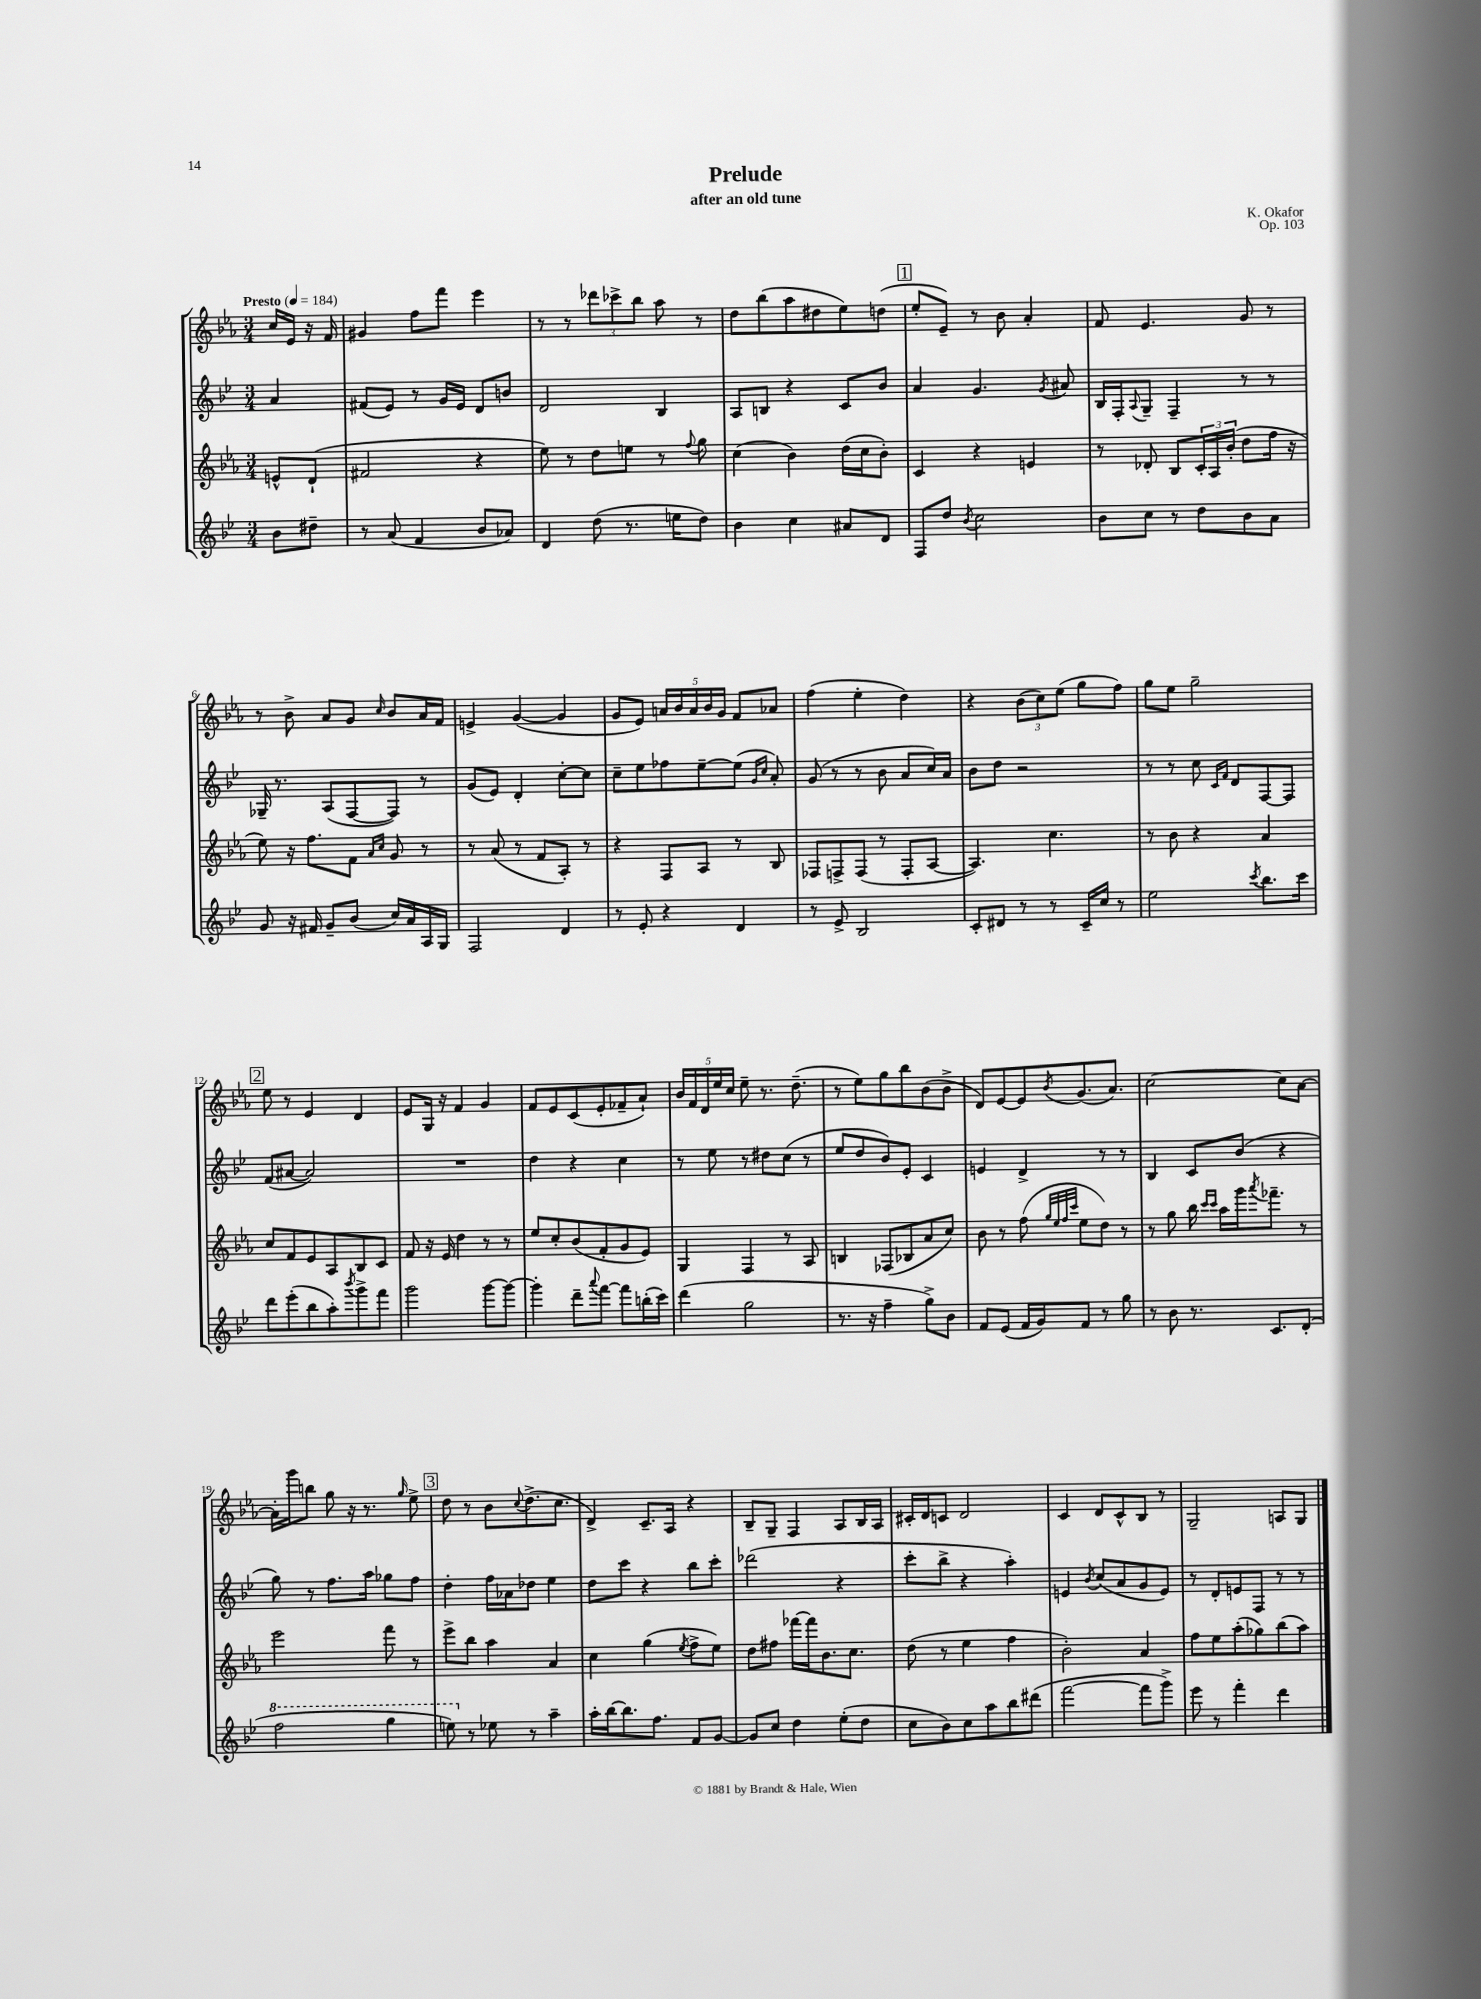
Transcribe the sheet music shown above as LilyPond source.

\header { title = "Prelude" composer = "K. Okafor" subtitle = "after an old tune" opus = "Op. 103" }
<<
\new StaffGroup <<
\new Staff = "s0" {
    \clef treble \key ees \major \numericTimeSignature \time 3/4 \partial 4 \tempo "Presto" 4 = 184
    c''16 ees'16 r16 f'16 |
    gis'4 f''8 f'''8 ees'''4 |
    r8 r8 \tuplet 3/2 { des'''8 ces'''8-> bes''8 } aes''8 r8 |
    d''8 bes''8( aes''8 dis''8 ees''8) d''8( |
    \mark \markup { \box "1" } ees''8-. ees'8--) r8 bes'8 aes'4-. |
    f'8 ees'4. g'8 r8 |
    r8 bes'8-> aes'8 g'8 \grace { c''16 } bes'8 aes'16 f'16 |
    e'4-> g'4~( g'4 |
    g'8 ees'8) \tuplet 5/4 { a'16 bes'16 a'16 bes'16 g'16 } f'8 aes'8 |
    f''4( ees''4-. d''4) |
    r4 \tuplet 3/2 { bes'8( c''8) ees''8( } g''8 f''8) |
    g''8 ees''8 g''2-- |
    \mark \markup { \box "2" } ees''8 r8 ees'4 d'4 |
    ees'8 g16 r16 f'4 g'4 |
    f'8 ees'8 c'8( ees'8-. fes'8-- aes'8-!) |
    \tuplet 5/4 { bes'16 f'16 d'16 ees''16 c''16 } ees''8-- r8. d''8.--( |
    r8 ees''8) g''8 bes''8 bes'8( bes'8-> |
    d'8) ees'8~ ees'8 \acciaccatura { bes'8 } g'8.( aes'8.) |
    c''2~ c''8 aes'8~ |
    aes'16-. g'''16 b''8 g''8 r16 r8. \grace { g''16 } ees''8-> |
    \mark \markup { \box "3" } d''8 r8 bes'8 \appoggiatura { c''8 } d''8.->( c''8. |
    d'4->) c'8.-- aes16 r4 |
    bes8-- g8-- f4 aes8 bes16 aes16 |
    cis'16-. d'16 c'8 d'2 |
    c'4 d'8 c'8-^ bes8 r8 |
    g2-- a8 g8 \bar "|." |
}
\new Staff = "s1" {
    \clef treble \key bes \major \numericTimeSignature \time 3/4 \partial 4
    a'4 |
    fis'8( ees'8) r8 g'16 ees'16 d'8 b'8 |
    d'2 bes4 |
    a8 b8 r4 c'8 bes'8 |
    \mark \markup { \box "1" } a'4 g'4. \acciaccatura { g'8 } ais'8 |
    bes16 f16-. \appoggiatura { a8 } g8-- f4-- r8 r8 |
    ges16-- r8. a8( f8~ f8) r8 |
    g'8( ees'8) d'4-. c''8~-. c''8 |
    c''8-- ees''8 fes''8 ees''8~-- ees''8( \grace { g'16 c''16 } a'8-.) |
    g'8( r8 r8 bes'8 a'8 c''16) a'16 |
    bes'8 d''8 r2 |
    r8 r8 c''8 \grace { c'16 f'16 } d'8 f8~ f8 |
    \mark \markup { \box "2" } f'8( ais'8~ ais'2) |
    R2. |
    d''4 r4 c''4 |
    r8 ees''8 r8 dis''8 c''8( r8 |
    ees''8 d''8 bes'8) ees'8-. c'4 |
    e'4 d'4-> r8 r8 |
    bes4 c'8 bes'8( r4 |
    g''8) r8 f''8. a''16 ges''8 f''8 |
    \mark \markup { \box "3" } d''4-. f''16 aes'16 des''8 ees''4 |
    d''8 c'''8 r4 bes''8 c'''8-. |
    des'''2( r4 |
    c'''8-. bes''8-> r4 a''4-.) |
    e'4 \acciaccatura { bes'8 } c''8( a'8 g'8 e'8) |
    r8 d'8-. e'8 f8 r8 r8 \bar "|." |
}
\new Staff = "s2" {
    \clef treble \key ees \major \numericTimeSignature \time 3/4 \partial 4
    e'8-^ d'8-!( |
    fis'2 r4 |
    ees''8) r8 d''8 e''8 r8 \appoggiatura { f''8 } g''8 |
    c''4( bes'4) d''16( c''16 bes'8-.) |
    \mark \markup { \box "1" } c'4 r4 e'4 |
    r8 des'8-. bes8 \tuplet 3/2 { c'16-. aes16 bes'16-.( } d''8 f''16 r16 |
    ees''8) r16 f''8. f'8 \grace { aes'16 c''16 } g'8 r8 |
    r8 aes'8( r8 f'8 aes8-.) r8 |
    r4 f8 aes8 r8 bes8 |
    fes8 f8-> f8( r8 f8-. aes8~ |
    aes4.) c''4. |
    r8 bes'8 r4 aes'4 |
    \mark \markup { \box "2" } c''8 f'8 ees'8 aes8 bes8 c'8 |
    f'8 r16 ees'16 d''4 r8 r8 |
    ees''8 c''8-. bes'8( f'8-. g'8 ees'8) |
    g4 f4 r8 aes8 |
    b4 fes8( bes8 aes'8 c''8) |
    bes'8 r8 f''8( \grace { g''32 ees''32 f''32 c'''32 } ees''8 d''8) r8 |
    r8 g''8 bes''16 \grace { c'''16 c'''16 } aes''16 g'''16 \acciaccatura { aes'''8 } fes'''8.-- r8 |
    ees'''2 f'''8 r8 |
    \mark \markup { \box "3" } ees'''8-> bes''8 aes''4 aes'4 |
    c''4 g''4( \acciaccatura { ees''8 } f''8-> ees''8) |
    d''8 fis''8 fes'''16~ fes'''16 bes'8. c''8. |
    d''8( r8 ees''4 f''4 |
    bes'2-.) aes'4 |
    f''8 ees''8 aes''8-.( ges''8) bes''8( aes''8) \bar "|." |
}
\new Staff = "s3" {
    \clef treble \key bes \major \numericTimeSignature \time 3/4 \partial 4
    bes'8 dis''8-- |
    r8 a'8( f'4 bes'8 aes'8) |
    d'4 d''8( r8. e''16 d''8) |
    bes'4 c''4 ais'8 d'8 |
    \mark \markup { \box "1" } f8 d''8 \acciaccatura { bes'8 } c''2 |
    bes'8 c''8 r8 d''8 bes'8 a'8 |
    g'8 r16 fis'16 g'8-- bes'8( c''16) a'16 a16 g16 |
    f2 d'4 |
    r8 ees'8-. r4 d'4 |
    r8 ees'8-> bes2 |
    c'8-. dis'8 r8 r8 c'16-- c''16 r8 |
    ees''2 \acciaccatura { c'''8 } bes''8. c'''16 |
    \mark \markup { \box "2" } d'''8 ees'''8-.( bes''8 a''8-.) \acciaccatura { bes'''8 } g'''8-> f'''8 |
    g'''2 g'''8~ g'''8~ |
    g'''4-. d'''8-- \appoggiatura { a'''8 } f'''8~ f'''8 b''16-.( c'''16) |
    d'''4( g''2 |
    r8. r16 f''4-- g''8->) bes'8 |
    f'8 ees'8( f'16 g'16) f'8 r8 g''8 |
    r8 bes'8 r8. c'8. d'8-.( |
    \ottava #1 f'''2 g'''4 |
    \mark \markup { \box "3" } e'''8) \ottava #0 r8 ees''!8 r8 a''4-- |
    a''16-. bes''16~ bes''8. f''8. f'8 g'8~ |
    g'8 c''8 d''4 ees''8-.( d''8 |
    c''8 bes'8) c''8 a''8 bes''8 dis'''8( |
    f'''2~ f'''8 g'''8->) |
    ees'''8 r8 f'''4-. d'''4 \bar "|." |
}
>>
>>
